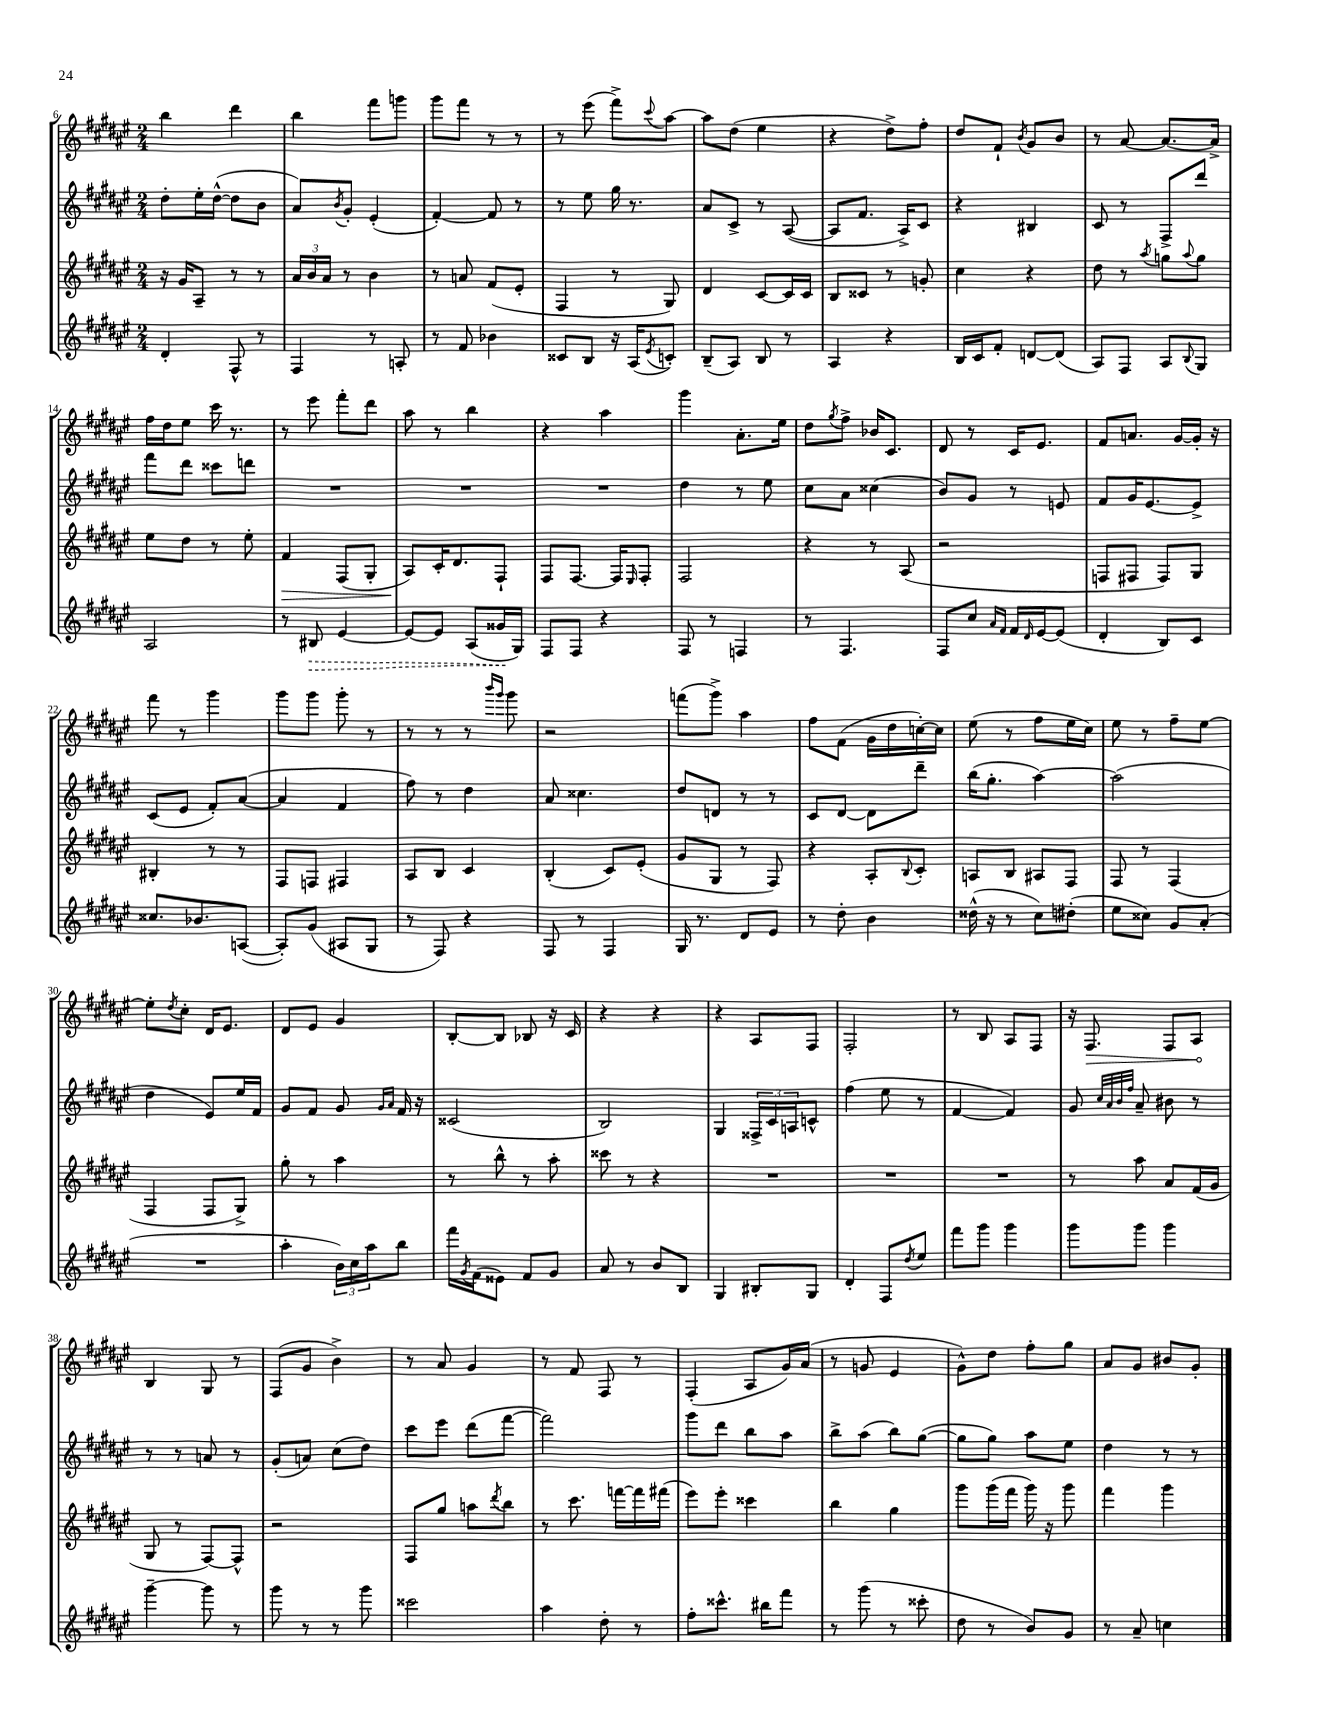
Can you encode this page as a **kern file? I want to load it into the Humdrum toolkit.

**kern	**kern	**kern	**kern
*staff4	*staff3	*staff2	*staff1
*clefG2	*clefG2	*clefG2	*clefG2
*k[f#c#g#d#a#e#]	*k[f#c#g#d#a#e#]	*k[f#c#g#d#a#e#]	*k[f#c#g#d#a#e#]
*M2/4	*M2/4	*M2/4	*M2/4
4d#'	16r	8dd#'	4bb
.	16g#	.	.
.	8A#~	16ee#'	.
.	.	([16dd#^^	.
8F#^^	8r	8dd#]	4ddd#
8r	8r	8b	.
=	=	=	=
4F#	24a#	8a#)	4bb
.	24b	.	.
.	24a#	.	.
.	.	8qb	.
.	8r	8g#'	.
8r	4b	(4e#'	8fff#
8A'	.	.	8ggg
=	=	=	=
8r	8r	[4f#')	8ggg#
8f#	8a	.	8fff#
4b-	(8f#	8f#]	8r
.	8e#'	8r	8r
=	=	=	=
8c##	4F#	8r	8r
8B	.	8ee#	(8eee#
16r	8r	16gg#	8fff#^)
(16A#	.	8.r	.
8qe#	.	.	8qqccc#
8c')	8G#)	.	[8aa#
=	=	=	=
(8B~	4d#	8a#	8aa#]
8A#)	.	8c#^	(8dd#
8B	[8c#	8r	4ee#
8r	16c#]	([8A#	.
.	16c#	.	.
=	=	=	=
4A#	8B	8A#]	4r
.	8c##	8.f#	.
4r	8r	.	8dd#^)
.	.	16A#^)	.
.	8g'	8c#	8ff#'
=	=	=	=
16B	4cc#	4r	8dd#
16c#	.	.	.
8f#'	.	.	8f#`
.	.	.	8qb
[8d	4r	4B#	8g#
(8d]	.	.	8b
=	=	=	=
8A#)	8dd#	8c#	8r
8F#	8r	8r	[8a#
.	8qaa#	.	.
8A#	8gg	8F#^	8.a#_
8qqB	8qqaa#	.	.
8G#	8gg	8ddd#	.
.	.	.	16a#^]
=	=	=	=
2A#	8ee#	8fff#	16ff#
.	.	.	16dd#
.	8dd#	8ddd#	8ee#
.	8r	8ccc##	16ccc#
.	.	.	8.r
.	8ee#'	8ddd	.
=	=	=	=
8r	4f#	2r	8r
8B#	.	.	8eee#
[4e#	(8F#	.	8fff#'
.	8G#'	.	8ddd#
=	=	=	=
8e#_	8A#)	2r	8aa#
8e#]	16c#'	.	8r
.	8.d#	.	.
(8A#	.	.	4bb
16g##	8F#`	.	.
16G#)	.	.	.
=	=	=	=
8F#	8F#	2r	4r
8F#	[8.F#	.	.
4r	.	.	4aa#
.	16F#]	.	.
.	16qqE#	.	.
.	8F#'	.	.
=	=	=	=
8F#	2F#	4dd#	4ggg#
8r	.	.	.
4F	.	8r	8.a#'
.	.	8ee#	.
.	.	.	16ee#
=	=	=	=
8r	4r	8cc#	8dd#
.	.	.	8qgg#
4.F#	.	8a#	8ff#^
.	8r	(4cc##	16b-
.	.	.	8.c#
.	(8A#	.	.
=	=	=	=
8F#	2r	8b)	8d#
8cc#	.	8g#	8r
16qqa#	.	.	.
16qqf#	.	.	.
16f#	.	8r	16c#
16qqd#	.	.	.
[16e#	.	.	8.e#
(8e#]	.	8e	.
=	=	=	=
4d#'	8F	8f#	8f#
.	8F#	16g#	8.a
.	.	[8.e#	.
8B)	8F#)	.	.
.	.	.	[16g#
8c#	8G#	8e#^]	16g#']
.	.	.	16r
=	=	=	=
8.cc##	4B#'	(8c#	8fff#
.	.	8e#	8r
8.b-	.	.	.
.	8r	8f#')	4ggg#
([8A	8r	([8a#	.
=	=	=	=
8A'])	8F#	4a#]	8ggg#
(8g#	8F	.	8ggg#
8A#	4F#	4f#	8ggg#'
8G#	.	.	8r
=	=	=	=
8r	8A#	8ff#)	8r
8F#)	8B	8r	8r
4r	4c#	4dd#	8r
.	.	.	16qqbbb
.	.	.	16qqggg#
.	.	.	8ggg#
=	=	=	=
8F#	(4B'	8a#	2r
8r	.	4.cc##	.
4F#	8c#)	.	.
.	(8e#'	.	.
=	=	=	=
16G#	8g#	8dd#	(8fff
8.r	.	.	.
.	8G#	8d	8ggg#^)
8d#	8r	8r	4aa#
8e#	8F#)	8r	.
=	=	=	=
8r	4r	8c#	8ff#
8dd#'	.	[8d#	(8f#
4b	8A#'	8d#]	16g#
.	.	.	16dd#
.	8qqB	.	.
.	8c#'	8ddd#~	[16cc')
.	.	.	16cc]
=	=	=	=
(16dd##^^	8A	(16bb	(8ee#
16r	.	8.gg#'	.
8r	8B	.	8r
8cc#)	8A#	[4aa#)	8ff#
(8dd#'	8F#	.	16ee#
.	.	.	16cc#)
=	=	=	=
8ee#	8F#	(2aa#]	8ee#
8cc##)	8r	.	8r
8g#	(4F#	.	8ff#~
(8a#'	.	.	[8ee#
=	=	=	=
2r	4F#	4dd#	8ee#']
.	.	.	8qdd#
.	.	.	8cc#'
.	8F#	8e#)	16d#
.	.	.	8.e#
.	8G#^)	16ee#	.
.	.	16f#	.
=	=	=	=
4aa#'	8gg#'	8g#	8d#
.	8r	8f#	8e#
24b)	4aa#	8g#	4g#
24cc#	.	.	.
24aa#	.	.	.
.	.	16qqg#	.
.	.	16qqa#	.
8bb	.	16f#	.
.	.	16r	.
=	=	=	=
16fff#	8r	(2c##	[8B'
8qg#	.	.	.
(16f#	.	.	.
8e##)	8bb^^	.	8B]
8f#	8r	.	8B-
8g#	8aa#'	.	16r
.	.	.	16c#
=	=	=	=
8a#	8ccc##	2B)	4r
8r	8r	.	.
8b	4r	.	4r
8B	.	.	.
=	=	=	=
4G#	2r	4G#	4r
8B#'	.	24F##^	8A#
.	.	24c#	.
.	.	24A	.
8G#	.	8c^^	8F#
=	=	=	=
4d#'	2r	(4ff#	2F#'
8F#	.	8ee#	.
8qdd#	.	.	.
8ee#	.	8r	.
=	=	=	=
8fff#	2r	[4f#	8r
8ggg#	.	.	8B
4ggg#	.	4f#])	8A#
.	.	.	8F#
=	=	=	=
8ggg#	8r	8g#	16r
.	.	.	8.F#
.	.	32qqcc#	.
.	.	32qqa#	.
.	.	32qqb	.
.	.	32qqff#	.
8ggg#	8aa#	8a#~	.
4ggg#	8a#	8b#	8F#
.	(16f#	8r	8A#
.	16g#	.	.
=	=	=	=
[4ggg#~	8G#	8r	4B
.	8r	8r	.
8ggg#]	[8F#)	8a	8G#
8r	8F#^^]	8r	8r
=	=	=	=
8ggg#	2r	(8g#'	(8F#
8r	.	8a)	8g#
8r	.	(8cc#	4b^)
8ggg#	.	8dd#)	.
=	=	=	=
2ccc##	8F#	8ccc#	8r
.	8gg#	8eee#	8a#
.	8aa	(8ddd#	4g#
.	8qddd#	.	.
.	8bb	[8fff#	.
=	=	=	=
4aa#	8r	2fff#])	8r
.	8.ccc#	.	8f#
8dd#'	.	.	8F#
.	[16fff	.	.
8r	16fff]	.	8r
.	(16fff#	.	.
=	=	=	=
8ff#'	8eee#)	8ggg#	(4F#'
8.ccc##^^	8eee#'	8ddd#	.
.	4ccc##	8bb	8A#
16bb#	.	.	.
8fff#	.	8aa#	16g#)
.	.	.	(16a#
=	=	=	=
8r	4bb	8bb^	8r
(8ggg#	.	(8aa#	8g
8r	4gg#	8bb)	4e#
8ccc##'	.	([8gg#	.
=	=	=	=
8dd#	8ggg#	8gg#]	8g#^^)
8r	(16ggg#	8gg#)	8dd#
.	16fff#	.	.
8b)	16ggg#)	8aa#	8ff#'
.	16r	.	.
8g#	8ggg#	8ee#	8gg#
=	=	=	=
8r	4fff#	4dd#	8a#
8a#~	.	.	8g#
4cc	4ggg#	8r	8b#
.	.	8r	8g#'
==	==	==	==
*-	*-	*-	*-
